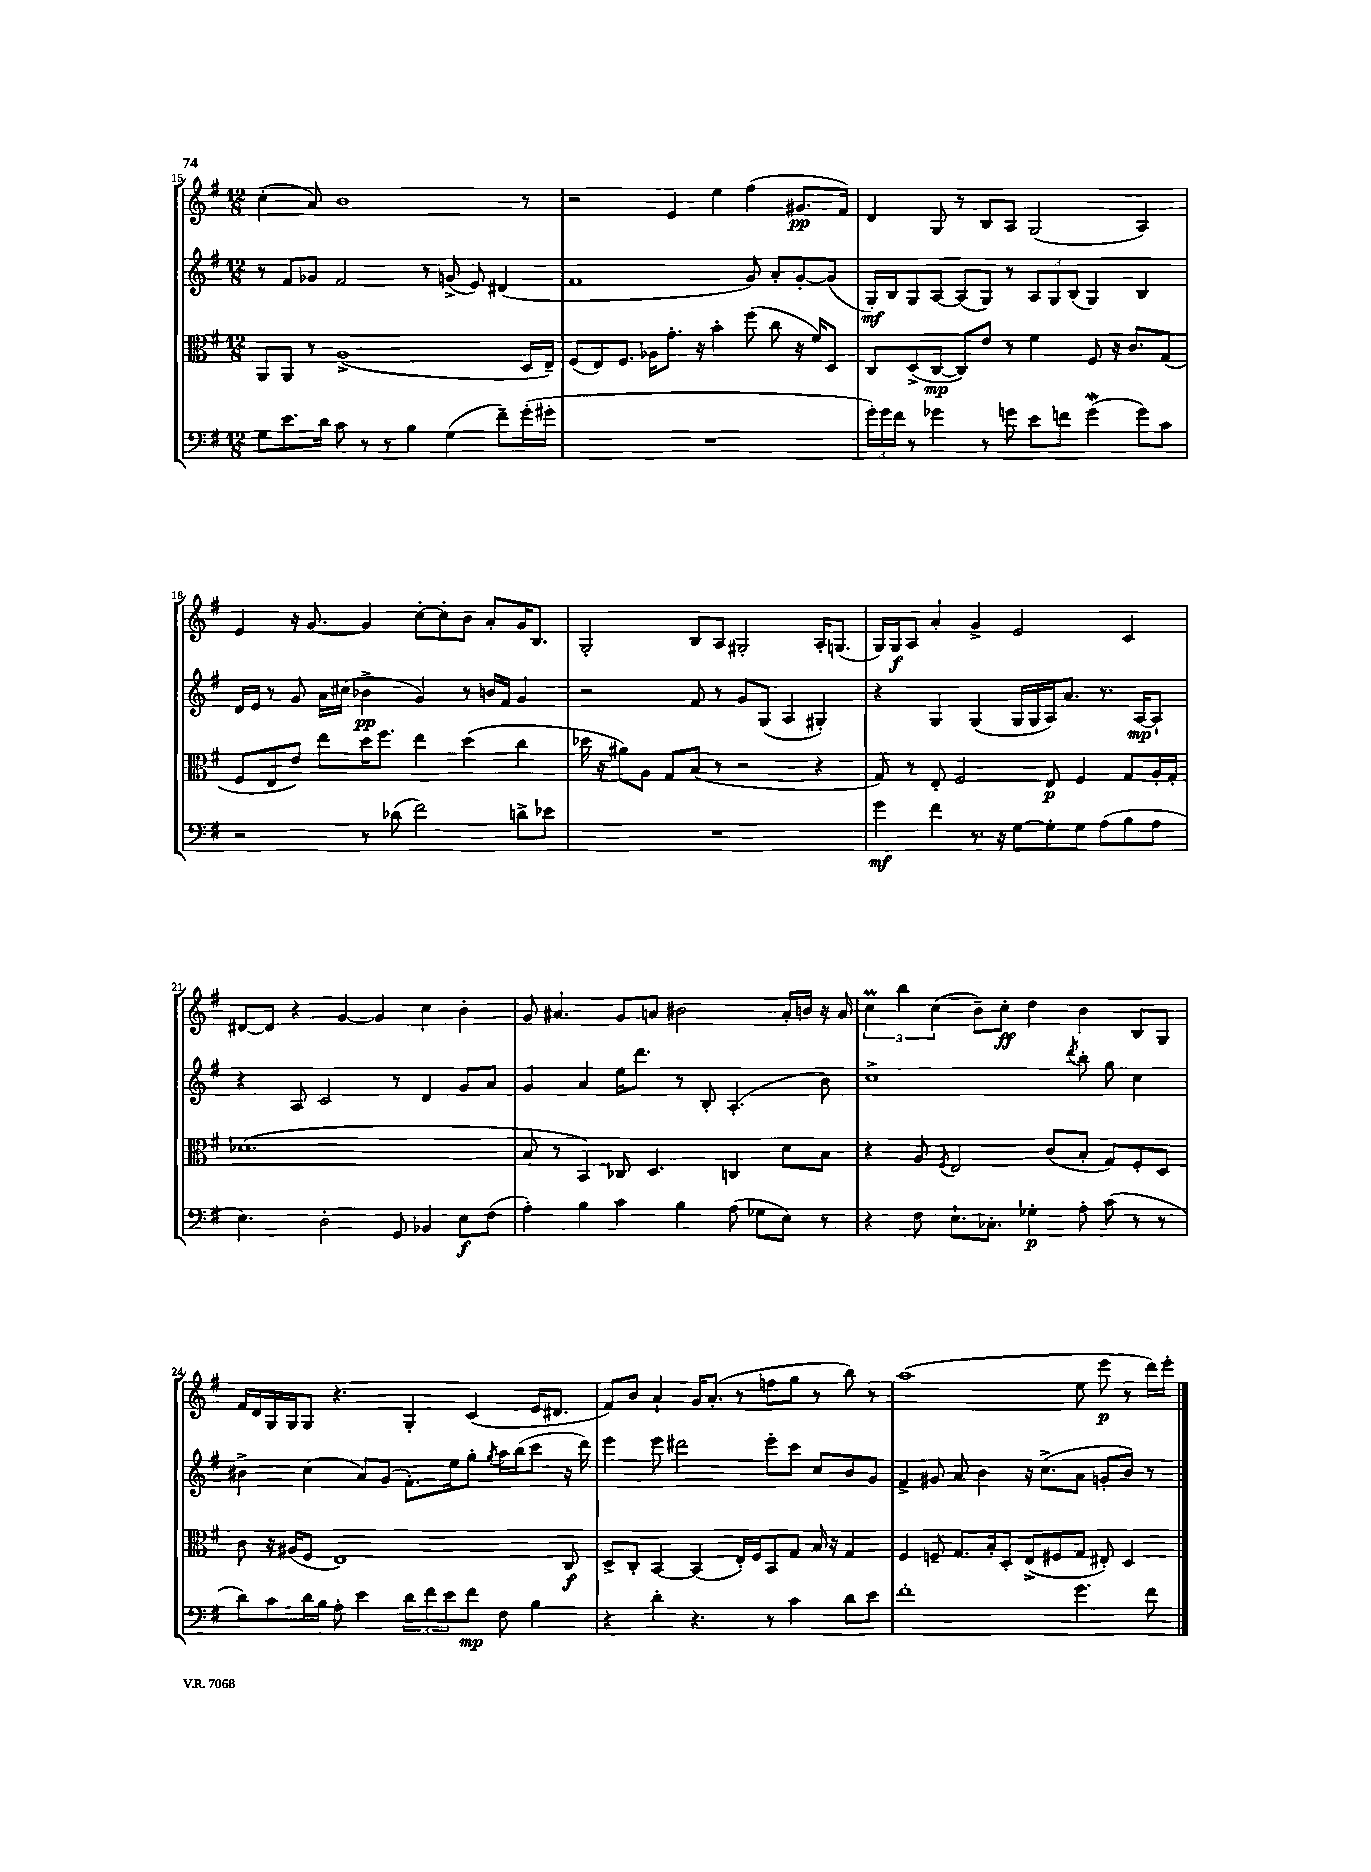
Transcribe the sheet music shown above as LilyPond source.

<<
\new StaffGroup <<
\new Staff = "s0" {
    \clef treble \key g \major \numericTimeSignature \time 12/8
    c''4-.( a'8) b'1 r8 |
    r2 e'4 e''4 fis''4( gis'8.\pp fis'16) |
    d'4 g8 r8 b8 a8 g2( a4) |
    e'4 r16 g'8.~ g'4 c''8~-. c''8-. b'8 a'8-. g'16 b8. |
    g2-. b8 a8 gis2-. a16-. g8.( |
    g16) g16\f a8 a'4-. g'4-> e'2 c'4 |
    dis'8~ dis'8 r4 g'4~ g'4 c''4 b'4-. |
    g'8 ais'4. g'8 a'8 bis'2 a'16-. b'16 r16 a'16 |
    \tuplet 3/2 { c''4\prall b''4 c''4( } b'8--) c''8-.\ff d''4 b'4 b8 g8 |
    fis'16 d'16 g16 g16 g8 r4. g4-. c'4( e'16 dis'8. |
    fis'8) b'8 a'4-! g'16 a'8.-.( r8 f''8 g''8 r8 b''8) r8 |
    a''1( e''8 e'''8\p r8 d'''16) e'''16-. \bar "|." |
}
\new Staff = "s1" {
    \clef treble \key g \major \numericTimeSignature \time 12/8
    r8 fis'8 ges'8 fis'2 r8 g'8->( e'8) dis'4( |
    fis'1 g'8) a'8-. g'8~-. g'8( |
    g16-.\mf) b16 g8 a8~ a8( g8) r8 \tuplet 3/2 { a8 g8 b8( } g4) b4 |
    d'16 e'16 r8 g'8 a'16 cis''16( bes'4->\pp g'4) r8 b'16 fis'16 g'4 |
    r2 fis'8 r8 g'8 g8( a4 gis4-.) |
    r4 g4 g4( g16 g16 a16) a'8. r8. a16~\mp a8-! |
    r4 a8 c'2 r8 d'4 g'8 a'8 |
    g'4 a'4 e''16 d'''8. r8 b8-. a4.-.( b'8) |
    c''1-> \acciaccatura { d'''8 } b''8-. g''8 c''4 |
    bis'4-> c''4( a'8) g'8( fis'8.-.) e''16 g''8-. \acciaccatura { g''8 } a''16 b''16( c'''8 r16 d'''16) |
    e'''4 e'''8 dis'''2 e'''8-. c'''8 c''8 b'8 g'8 |
    fis'4-> gis'8 a'8 b'4 r16 c''8.->( a'8 g'8-. b'8) r8 \bar "|." |
}
\new Staff = "s2" {
    \clef alto \key g \major \numericTimeSignature \time 12/8
    a,8 a,8 r8 a1->( d16 e16--) |
    fis8( e8) fis8. aes16 g'8.-. r16 b'4-. fis''8( c''8 r16 fis'16) d8 |
    c8 d8->( c8~\mp c8) e'8 r8 fis'4 fis8 r16 c'8. g8( |
    fis8 e8 e'8) e''8 d''16 fis''8. e''4 d''4( c''4 |
    des''16 r16 ais'8) a8 g8 b8( r8 r2 r4 |
    g8) r8 e8-. fis2 e8\p fis4 g8 a16-. g16-. |
    des'1.( |
    b8 r8 b,4) ces8 d4. c4 d'8 b8 |
    r4 a8 \acciaccatura { fis8 } e2 c'8( b8-. g8) fis8-. d8 |
    c'8 r16 ais16( fis8 e1) c8\f |
    d8-> c8-. b,4~ b,4( e16-.) fis16 b,8 g8 b16 r16 g4 |
    fis4 f8-- g8. b16-. d8-. e8->( fis8 g8 eis8-.) d4 \bar "|." |
}
\new Staff = "s3" {
    \clef bass \key g \major \numericTimeSignature \time 12/8
    g8 e'8. d'16 c'8 r8 r8 b4 g4( fis'8--) g'16-.( gis'16-. |
    R1. |
    \tuplet 3/2 { g'16-.) g'16 fis'16 } r8 ges'4 r8 g'8 e'8 f'8 g'4\mordent( g'8) c'8 |
    r2 r8 des'8( fis'2) d'8-> ees'8 |
    R1. |
    g'4\mf fis'4 r8. r16 g8~ g8-. g8 a8( b8 a8 |
    e4.) d2-. g,8 bes,4 e8\f fis8( |
    a4-.) b4 c'4 b4 a8( ges8 e8) r8 |
    r4 fis8 e8.-! ces8.-. ges4-.\p a8-. c'8( r8 r8 |
    d'8) c'8 d'16 b16 a8-. e'4 \tuplet 3/2 { d'8 fis'8 e'8 } fis'8\mp fis8 b4 |
    r4 d'4-. r4. r8 c'4 d'8 e'8 |
    fis'1-. g'4. fis'8 \bar "|." |
}
>>
>>
\layout { \context { \Score currentBarNumber = #15 } }
